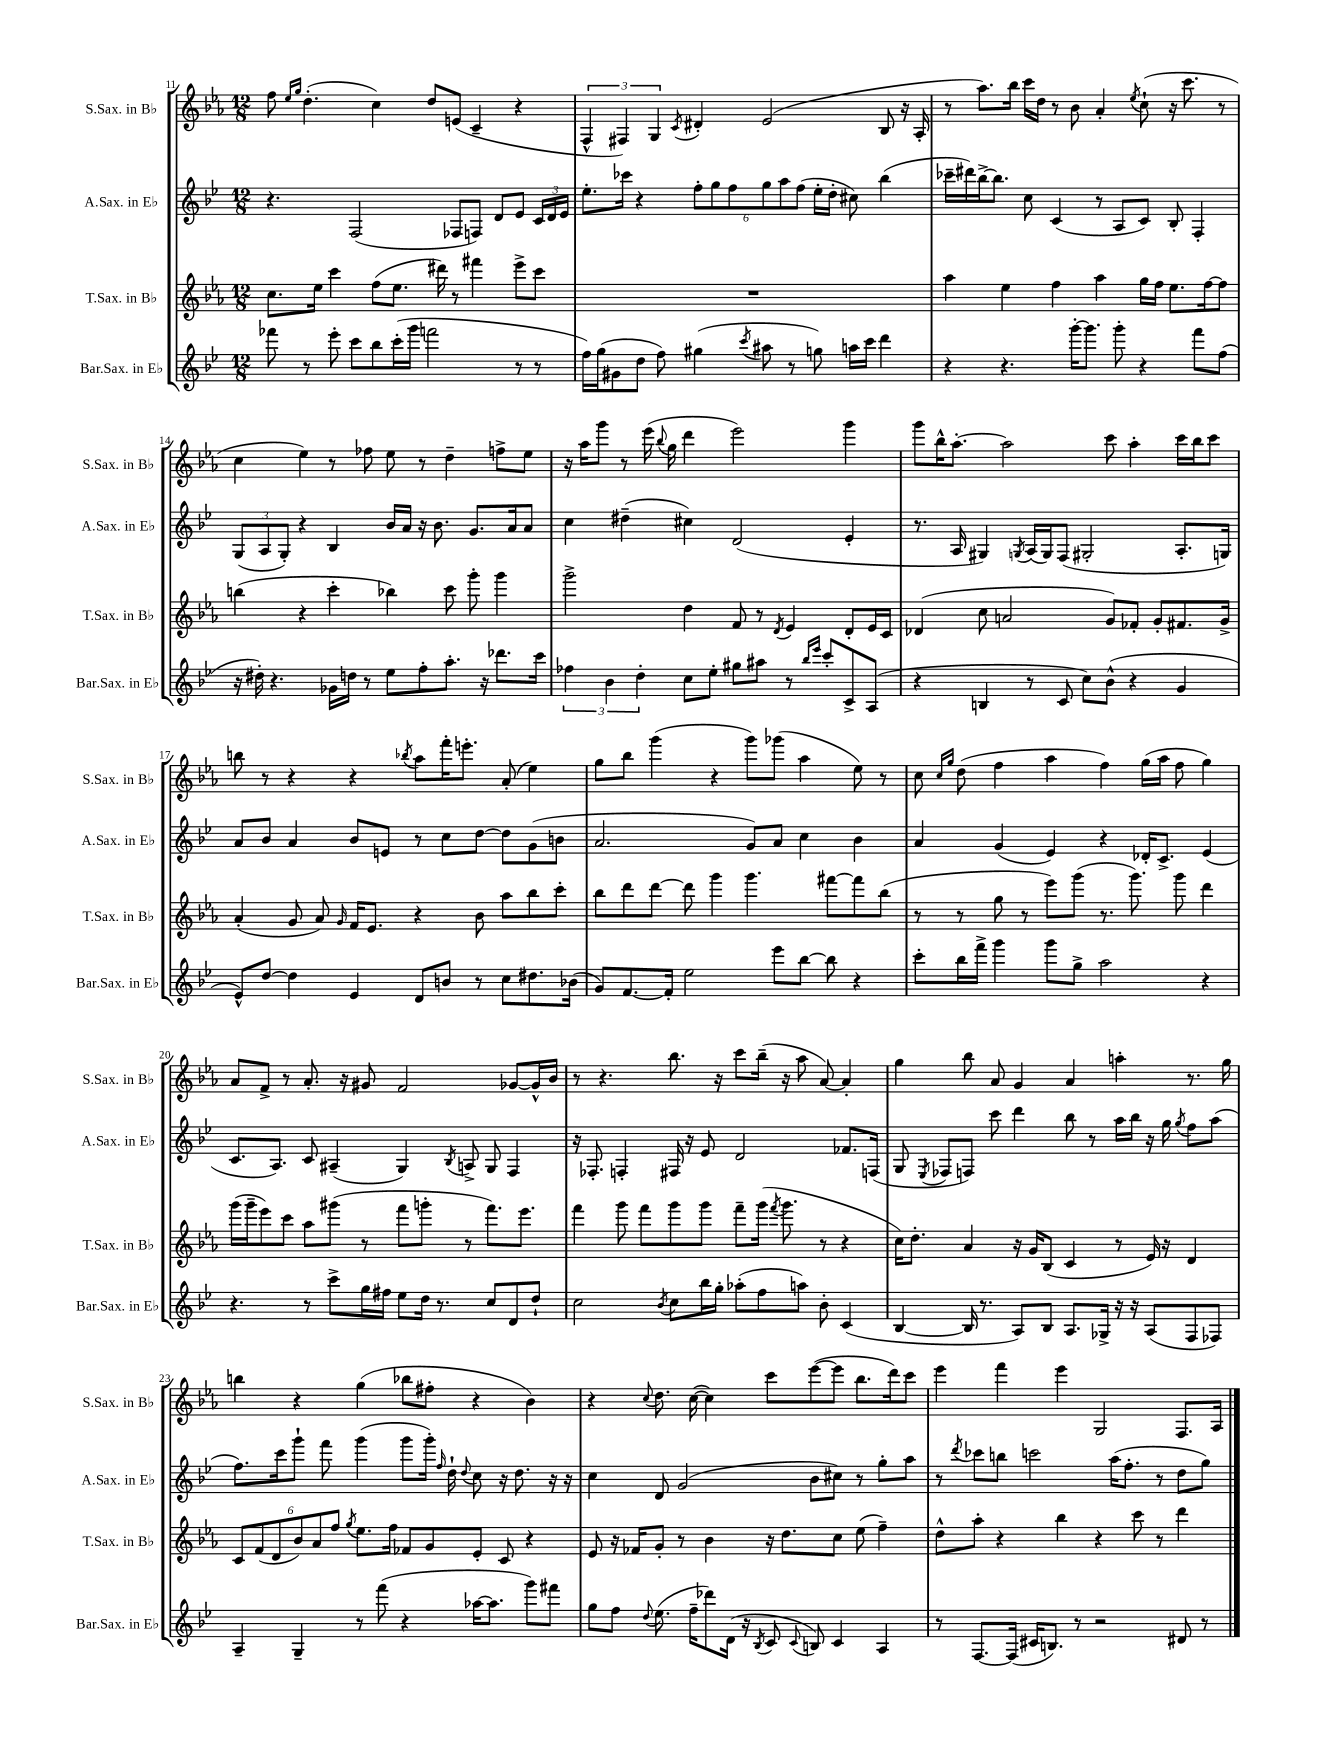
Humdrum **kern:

**kern	**kern	**kern	**kern
*part4	*part3	*part2	*part1
*staff4	*staff3	*staff2	*staff1
*I"Bar.Sax. in E♭	*I"T.Sax. in B♭	*I"A.Sax. in E♭	*I"S.Sax. in B♭
*I'Bar.Sax. in E♭	*I'T.Sax. in B♭	*I'A.Sax. in E♭	*I'S.Sax. in B♭
*clefG2	*clefG2	*clefG2	*clefG2
*k[b-e-]	*k[b-e-a-]	*k[b-e-]	*k[b-e-a-]
*M12/8	*M12/8	*M12/8	*M12/8
=11	=11	=11	=11
8fff-X\	8.cc\L	4.r	8ff\
.	.	.	16qqee-/LL
.	.	.	16qqgg/JJ
8r	.	.	(4.dd'\
.	16ee-\Jk	.	.
8eee-'\	4ccc\	.	.
8ccc\L	.	(2F/	.
8bb-\	(8ff\L	.	4cc\)
(16ccc'\L	8.ee-\J	.	.
16ggg\JJ	.	.	.
2fffn\	.	.	8dd/L
.	16ddd#X\)	.	.
.	8r	8F-X/L	(8en/J
.	4fff#X\	8Fn/J)	4c~/
.	.	8d/L	.
8r	8eee-^\L	8e-/J	4r
8r	8ccc\J	24c/LL	.
.	.	24d/	.
.	.	24e-/JJ	.
=12	=12	=12	=12
16ff\LL)	1.r	8.ee-'\L	6F^^/
(16gg\J	.	.	.
8g#X\	.	.	.
.	.	.	6F#X/)
.	.	16ccc-X\Jk	.
8dd\J	.	4r	.
.	.	.	6G/
8ff\)	.	.	.
.	.	.	8qc/
(4gg#X\	.	12ff'\L	4d#X'/
.	.	12gg\	.
.	.	12ff\	.
8qccc/	.	.	.
8aa#X\	.	12gg\	(2e-/
.	.	12aa\	.
8r	.	.	.
.	.	(12ff\J	.
8ggn\)	.	16ee-'\LL	.
.	.	16dd'\JJ	.
16aan\LL	.	8cc#X\)	.
16ccc\JJ	.	.	.
4ddd\	.	(4bb-\	8B-/
.	.	.	16r
.	.	.	16A-'/
=13	=13	=13	=13
4r	4aa-\	16ccc-X~\LL	8r
.	.	16ddd#X\)	.
.	.	[16bb-^\J	8.aa-\L)
.	.	8.bb-\J]	.
4.r	4ee-\	.	.
.	.	.	16bb-\Jk
.	.	8cc\	16ccc\LL
.	.	.	16dd\JJ
.	4ff\	(4c/	8r
[16ggg'\KL	.	.	8b-\
8.ggg\J]	.	.	.
.	4aa-\	8r	4a-'/
8ggg'\	.	8A/L	.
.	.	.	8qee-/
4r	16gg\LL	8c/J)	(8cc`\
.	16ff\JJ	.	.
.	8.ee-\L	8B-'/	16r
.	.	.	8.ccc\
8fff\L	.	4F'/	.
.	[16ff\k	.	.
(8ff\J	8ff\J]	.	8r
!!LO:LB:g=z
=14	=14	=14	=14
16r	(4bbn\	(12G/L	4cc\
16dd#X'\)	.	.	.
.	.	12A/	.
4.r	.	.	.
.	.	12G'/J)	.
.	4r	4r	4ee-\)
16g-X\LL	4ccc'\	4B-/	8r
16ddn\JJ	.	.	.
8r	.	.	8ff-X\
8ee-\L	4bb-X\)	16b-/LL	8ee-\
.	.	16a/JJ	.
8ff'\	.	16r	8r
.	.	8.b-\	.
8.aa'\J	8ccc\	.	4dd~\
.	8ggg'\	8.g/L	.
16r	.	.	.
8.ddd-X\L	4ggg\	.	8ffn^\L
.	.	16a/k	.
.	.	8a/J	8ee-\J
16ccc\Jk	.	.	.
=15	=15	=15	=15
6ff-X\	2ggg^\	4cc\	16r
.	.	.	16aa-\KL
.	.	.	8ggg\J
6b-\	.	.	.
.	.	(4dd#X~\	8r
6dd'\	.	.	.
.	.	.	(16eee-\
.	.	.	8qqbb-/
.	.	.	16gg\
8cc\L	4dd\	4cc#X\)	4ddd\
8ee-'\J	.	.	.
8gg#X\L	8f/	(2d/	2eee-\)
8aa#X\J	8r	.	.
.	8qd/	.	.
8r	4e-/	.	.
16qqbb-/LL	.	.	.
16qqeee-/JJ	.	.	.
8ccc'/L	.	.	.
8c^/	8d'/L	4e-'/	4ggg\
(8A/J	16e-/L	.	.
.	16c/JJ	.	.
=16	=16	=16	=16
4r	(4d-X/	8.r	8ggg\L
.	.	.	16bb-^^\K
.	.	16A/	[8.aa-'\J
4Bn/	8cc\	4G#X/)	.
.	2an/	.	2aa-\]
.	.	8qGn/	.
8r	.	(16A/LL	.
.	.	16G/J)	.
8c/	.	(8F/J	.
8cc\L)	.	2G#X'/	.
(8b-^^\J	8g/L)	.	8ccc\
4r	8f-X'/J	.	4aa-'\
.	8g'/L	.	.
4g/	8.f#X/	8.A'/L	16ccc\LL
.	.	.	16bb-\J
.	.	.	8ccc\J
.	16g^/Jk	16Gn/Jk)	.
!!LO:LB:g=z
=17	=17	=17	=17
8e-^^/L)	(4a-'/	8a/L	8bbn\
[8dd/J	.	8b-/J	8r
4dd\]	8g/	4a/	4r
.	8a-/)	.	.
.	16qqg/	.	.
4e-/	16f/KL	8b-/L	4r
.	8.e-/J	.	.
.	.	8en/J	.
.	.	.	8qbb-X/
8d/L	4r	8r	8aa-\L
8bn/J	.	8cc\L	16fff'\K
.	.	.	8.eeen'\J
8r	8b-\	[8dd\J	.
8cc\L	8aa-\L	8dd\L]	(8a-'/
8.dd#X\	8bb-\	(8g\	4ee-\)
.	8ccc'\J	8bn\J	.
(16b-X\Jk	.	.	.
=18	=18	=18	=18
8g/L)	8bb-\L	2.a/	8gg\L
[8.f/	8ddd\	.	8bb-\J
.	[8ddd\J	.	(4ggg\
16f'/Jk]	.	.	.
2ee-\	8ddd\]	.	.
.	4ggg\	.	4r
.	4.ggg\	8g/L)	8ggg\L)
8eee-\L	.	8a/J	(8ggg-X\J
[8bb-\J	.	4cc\	4aa-\
8bb-\]	[8fff#X\L	.	.
4r	8fff#\]	4b-\	8ee-\)
.	(8bb-\J	.	8r
=19	=19	=19	=19
8ccc'\L	8r	4a/	8cc\
.	.	.	16qqcc/LL
.	.	.	16qqgg/JJ
16bb-\L	8r	.	(8dd\
16fff^\JJ	.	.	.
4ggg\	8gg\	(4g/	4ff\
.	8r	.	.
8ggg\L	8eee-\L)	4e-/)	4aa-\
8gg^\J	(8ggg\J	.	.
2aa\	8.r	4r	4ff\)
.	8.ggg\)	.	.
.	.	16d-X'/KL	(16gg\LL
.	.	8.c^/J	16aa-\JJ
.	8ggg\	.	8ff\
4r	4ddd\	(4e-/	4gg\)
!!LO:LB:g=z
=20	=20	=20	=20
4.r	(16ggg\LL	8.c/L	8a-/L
.	16ggg~\J	.	.
.	8eee-\)	.	8f^/J
.	.	8.A/J)	.
.	8ccc\J	.	8r
8r	8aa-\L	8c/	8.a-'/
8ccc^\L	(8ggg#X\J	(4A#X~/	.
.	.	.	16r
16gg\L	8r	.	8g#X/
16ff#X\JJ	.	.	.
8ee-\L	8fff\L	4G/)	2f/
16dd\Jk	8gggn'\J	.	.
8.r	.	.	.
.	.	8qB-/	.
.	8r	8An^/	.
8cc/L	8.fff\L)	8G/	.
8d/	.	4F/	[8g-X/L
.	8.eee-\J	.	.
8dd`/J	.	.	16g-^^/L]
.	.	.	16b-/JJ
=21	=21	=21	=21
2cc\	4fff\	16r	8r
.	.	8.F-X'/	.
.	.	.	4.r
.	8ggg\	4Fn'/	.
.	8fff\L	.	.
8qb-/	.	.	.
8cc\L	8ggg\	16F#X/	8.bb-\
.	.	16r	.
16bb-\L	8ggg\J	8e-/	.
16gg'\JJ	.	.	16r
(8aa-X'\L	8fff~\L	2d/	8ccc\L
8ff\	(16ggg\Jk	.	(16bb-~\Jk
.	8qfff/	.	.
.	8.ggg\	.	16r
8aan\J)	.	.	8aa-\
8b-'\	8r	.	[8a-/)
(4c/	4r	8.f-X/L	4a-'/]
.	.	(16Fn/Jk	.
=22	=22	=22	=22
[4B-/	16cc\KL)	8G/	4gg\
.	8.dd'\J	.	.
.	.	8qE-/	.
.	.	8F-X/L	.
16B-/]	4a-/	8Fn/J)	8bb-\
8.r	.	.	.
.	.	8ccc\	8a-/
8A/L)	16r	4ddd\	4g/
.	16g/KL	.	.
8B-/J	(8B-/J	.	.
8.A/L	4c/	8bb-\	4a-/
.	.	8r	.
16G-X^/Jk	.	.	.
16r	8r	16aa\LL	4aan'\
16r	.	16bb-\JJ	.
(8A/L	16e-/)	16r	.
.	16r	16gg\	.
.	.	8qgg/	.
8F/	4d/	8ff\L	8.r
8F-X/J)	.	(8aa\J	.
.	.	.	16gg\
!!LO:LB:g=z
=23	=23	=23	=23
4A~/	12c/L	8.ff\L)	4bbn\
.	(12f/	.	.
.	12d/	.	.
.	.	16ccc\k	.
4G~/	12b-/)	8ggg`\J	4r
.	12a-/	.	.
.	.	8fff\	.
.	12ff/J	.	.
.	8qgg/	.	.
8r	8.ee-\L	(4ggg\	(4gg\
(8fff\	.	.	.
.	16ff\Jk	.	.
4r	8f-X/L	8ggg\L	8bb-X\L
.	8g/	16ggg'\Jk)	8ff#X'\J
.	.	16qqff/	.
.	.	16dd`\	.
.	.	8qqdd/	.
[16aa-X\KL	8e-'/J	8cc\	4r
8.aa-\J]	.	.	.
.	8c/	16r	.
.	.	8.dd\	.
8ggg\L)	4r	.	4b-\)
8fff#X\J	.	16r	.
.	.	16r	.
=24	=24	=24	=24
8gg\L	8e-/	4cc\	4r
8ff\J	16r	.	.
.	16f-X/KL	.	.
8qqdd/	.	.	8qqcc/
(8.ee-\	8g'/J	8d/	8.dd\
.	8r	(2g/	.
16ff~\KL	.	.	([16cc\
8ddd-X\)	4b-\	.	4cc\])
(16d\Jk	.	.	.
16r	.	.	.
8qB-/	.	.	.
8c/	16r	.	8ccc\L
.	8.dd\L	.	.
8qqc/	.	.	.
8Bn/)	.	8b-\L	([8eee-\
4c/	8cc\J	8cc#X\J)	8eee-\J]
.	(8ee-\	8r	8.bb-\L
4A/	4ff~\)	8gg'\L	.
.	.	.	16ddd\k)
.	.	8aa\J	8ccc\J
=25	=25	=25	=25
8r	8dd^^\L	8r	4eee-\
.	.	8qddd/	.
[8.F/L	8aa-'\J	8ccc-X\L	.
.	4r	8bbn\J	4fff\
(16F/Jk]	.	.	.
16c#X/KL	.	2cccn\	.
8.Bn/J)	.	.	.
.	4bb-\	.	4eee-\
8r	.	.	.
2r	4r	.	2G/
.	.	(16aa\KL	.
.	.	8.ff'\J	.
.	8ccc\	.	.
.	8r	8r	.
8d#X/	4ddd\	8dd\L	8.F/L
8r	.	8gg\J)	.
.	.	.	16A-/Jk
==	==	==	==
*-	*-	*-	*-
